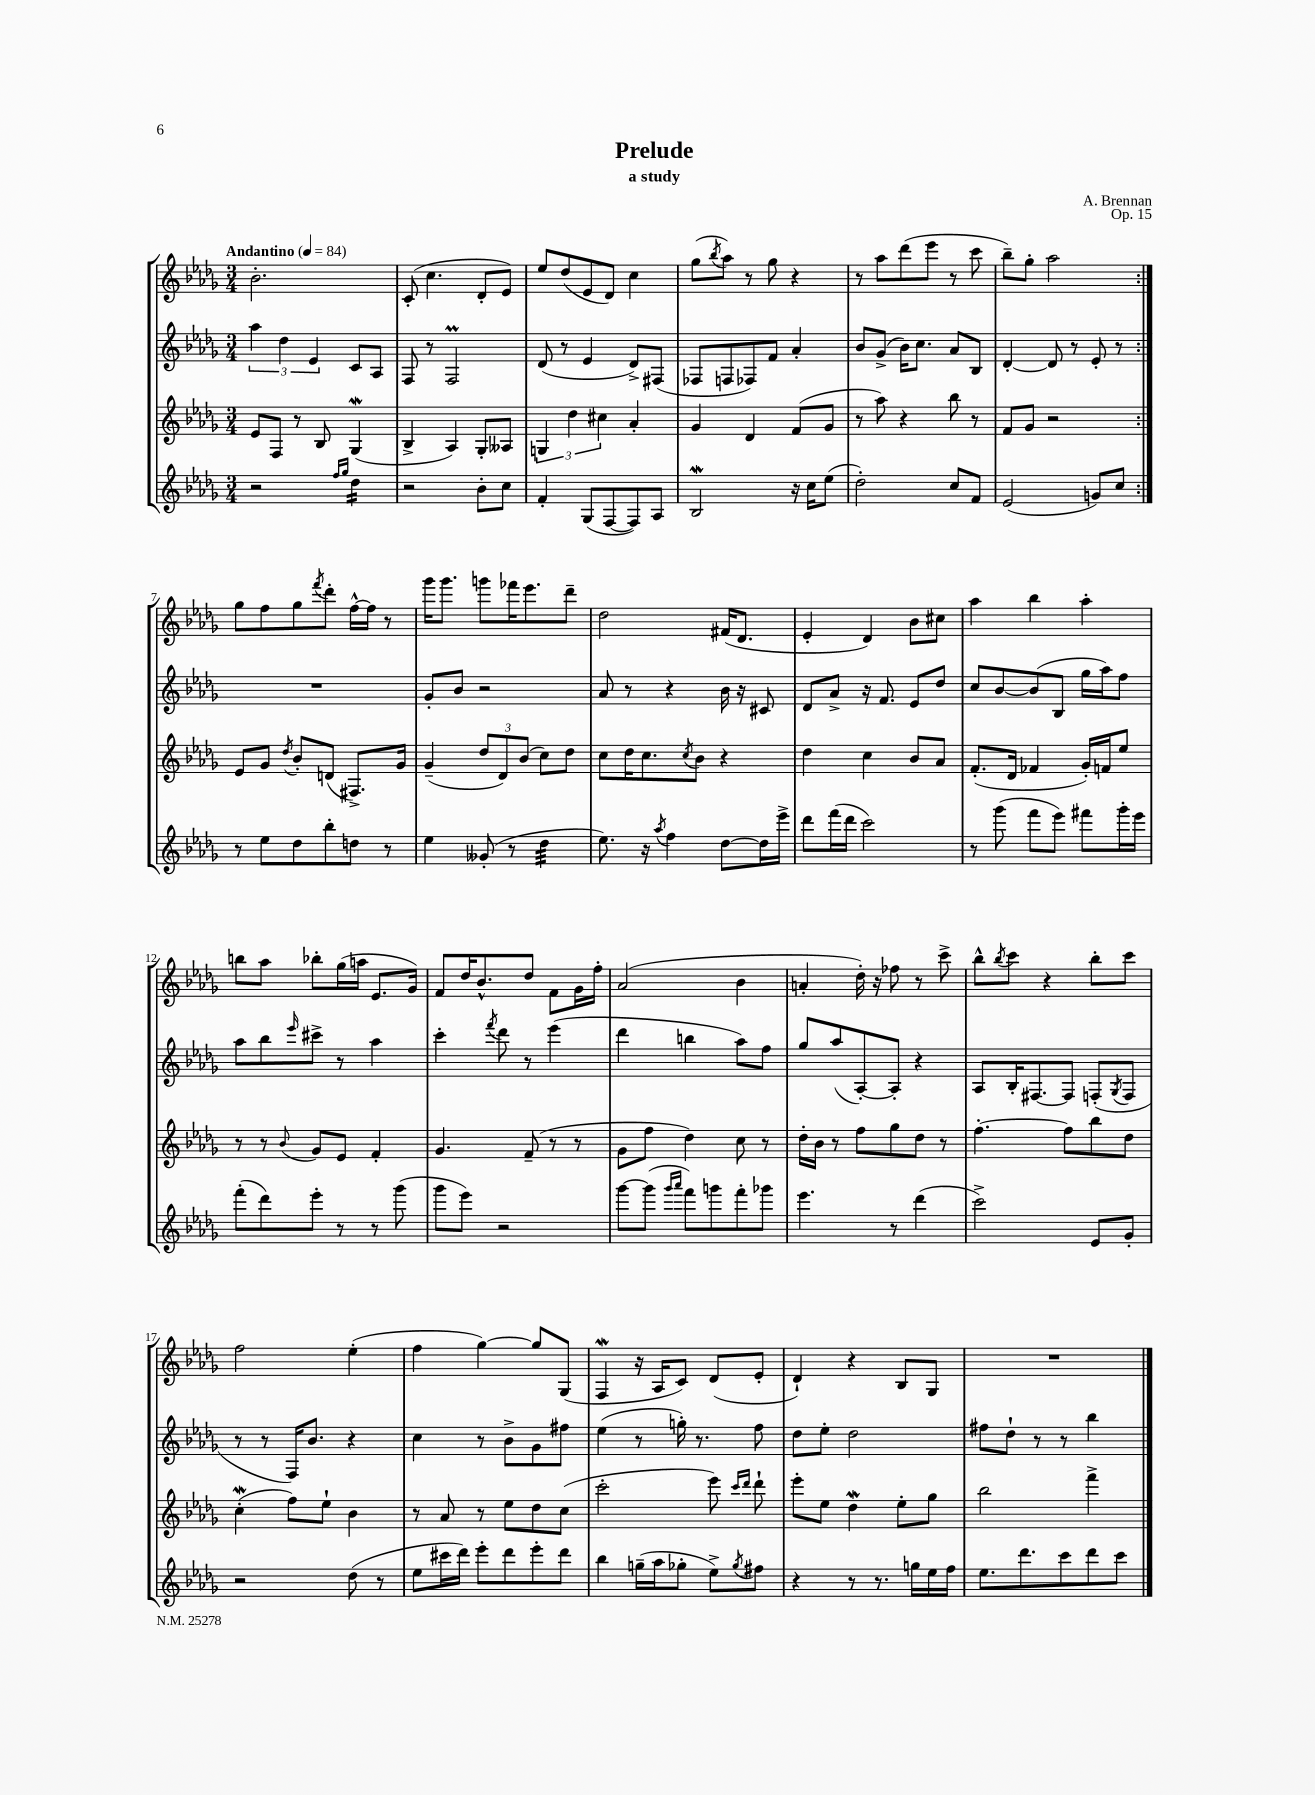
\header { title = "Prelude" composer = "A. Brennan" subtitle = "a study" opus = "Op. 15" }
<<
\new StaffGroup <<
\new Staff = "s0" {
    \clef treble \key des \major \numericTimeSignature \time 3/4 \tempo "Andantino" 4 = 84
    \repeat volta 2 { bes'2.-. |
    c'8-.( c''4. des'8-. ees'8) |
    ees''8 des''8( ees'8 des'8) c''4 |
    ges''8( \acciaccatura { bes''8 } aes''8) r8 ges''8 r4 |
    r8 aes''8 des'''8( ees'''8 r8 c'''8 |
    bes''8--) ges''8-. aes''2 | }
    ges''8 f''8 ges''8 \acciaccatura { f'''8 } des'''8-. f''16~-^ f''16 r8 |
    ges'''16 ges'''8. g'''8 fes'''16 ees'''8. des'''8-- |
    des''2 fis'16( des'8. |
    ees'4-. des'4) bes'8 cis''8 |
    aes''4 bes''4 aes''4-. |
    b''8 aes''8 bes''8-. ges''16( a''16 ees'8. ges'16) |
    f'8 des''16 bes'8.-^ des''8 f'8 ges'16 f''16-. |
    aes'2( bes'4 |
    a'4-. des''16-.) r16 fes''8 r8 c'''8-> |
    bes''8-^ \acciaccatura { bes''8 } c'''8 r4 bes''8-. c'''8 |
    f''2 ees''4-.( |
    f''4 ges''4~) ges''8 ges8( |
    f4\mordent r16 aes16 c'8) des'8( ees'8-. |
    des'4-!) r4 bes8 ges8 |
    R2. \bar "|." |
}
\new Staff = "s1" {
    \clef treble \key des \major \numericTimeSignature \time 3/4
    \repeat volta 2 { \tuplet 3/2 { aes''4 des''4 ees'4 } c'8 aes8 |
    f8 r8 f2\prall |
    des'8( r8 ees'4 des'8->) fis8( |
    fes8 f8 fes8) f'8 aes'4-. |
    bes'8 ges'8->( bes'16) c''8. aes'8 bes8 |
    des'4~-. des'8 r8 ees'8-. r8 | }
    R2. |
    ges'8-. bes'8 r2 |
    aes'8 r8 r4 bes'16 r16 cis'8 |
    des'8 aes'8-> r16 f'8. ees'8 des''8 |
    c''8 bes'8~ bes'8( bes8 ges''16 aes''16) f''8 |
    aes''8 bes''8 \grace { ees'''16 } cis'''8-> r8 aes''4 |
    c'''4-. \acciaccatura { f'''8 } des'''8 r8 ees'''4( |
    des'''4 b''4 aes''8) f''8 |
    ges''8 aes''8( aes8~-.) aes8-. r4 |
    aes8 bes16-. fis8.~ fis8 f8-.( \acciaccatura { ges8 } f8 |
    r8 r8 f16) bes'8. r4 |
    c''4 r8 bes'8-> ges'8 fis''8 |
    ees''4( r8 g''16-.) r8. f''8 |
    des''8 ees''8-. des''2 |
    fis''8 des''8-! r8 r8 bes''4 \bar "|." |
}
\new Staff = "s2" {
    \clef treble \key des \major \numericTimeSignature \time 3/4
    \repeat volta 2 { ees'8 f8 r8 bes8 ges4\mordent( |
    bes4-> aes4) ges8-. aeses8 |
    \tuplet 3/2 { g4 des''4 cis''4 } aes'4-. |
    ges'4 des'4 f'8( ges'8 |
    r8 aes''8) r4 bes''8 r8 |
    f'8 ges'8 r2 | }
    ees'8 ges'8 \acciaccatura { des''8 } bes'8-. d'8( fis8.->) ges'16 |
    ges'4--( \tuplet 3/2 { des''8 des'8) bes'8( } c''8) des''8 |
    c''8 des''16 c''8. \acciaccatura { c''8 } bes'8 r4 |
    des''4 c''4 bes'8 aes'8 |
    f'8.-.( des'16 fes'4 ges'16-.) f'16 ees''8 |
    r8 r8 \appoggiatura { bes'8 } ges'8 ees'8 f'4-. |
    ges'4. f'8--( r8 r8 |
    ges'8 f''8 des''4) c''8 r8 |
    des''16-. bes'16 r8 f''8 ges''8 des''8 r8 |
    f''4.~-. f''8 bes''8 des''8 |
    c''4-.\mordent( f''8) ees''8-! bes'4 |
    r8 aes'8 r8 ees''8 des''8 c''8( |
    c'''2-. ees'''8) \grace { c'''16 des'''16 } des'''8-! |
    ees'''8-. ees''8 des''4\mordent ees''8-. ges''8 |
    bes''2 f'''4-> \bar "|." |
}
\new Staff = "s3" {
    \clef treble \key des \major \numericTimeSignature \time 3/4
    \repeat volta 2 { r2 \grace { f''16 ges''16 } des''4:16 |
    r2 bes'8-. c''8 |
    f'4-. ges8( f8~ f8) aes8 |
    bes2\mordent r16 c''16 ees''8( |
    des''2-.) c''8 f'8 |
    ees'2( g'8) c''8 | }
    r8 ees''8 des''8 bes''8-. d''8 r8 |
    ees''4 geses'8-.( r8 des''4:32 |
    ees''8.) r16 \acciaccatura { aes''8 } f''4 des''8~ des''16 ees'''16-> |
    des'''8 f'''16( des'''16 c'''2) |
    r8 ges'''8( f'''8 ees'''8) fis'''8 ges'''16-. ees'''16 |
    f'''8-.( des'''8) ees'''8-. r8 r8 ges'''8( |
    ges'''8 ees'''8) r2 |
    ges'''8~ ges'''8( \grace { ges'''16 aes'''16 } f'''8) g'''8 f'''8-. ges'''8 |
    ees'''4. r8 des'''4( |
    c'''2->) ees'8 ges'8-. |
    r2 des''8( r8 |
    ees''8 cis'''16 des'''16) ees'''8-. des'''8 ees'''8-. des'''8 |
    bes''4 g''16--( aes''16 ges''8-. ees''8->) \acciaccatura { ges''8 } fis''8 |
    r4 r8 r8. g''16 ees''16 f''16 |
    ees''8. des'''8. c'''8 des'''8 c'''8 \bar "|." |
}
>>
>>
